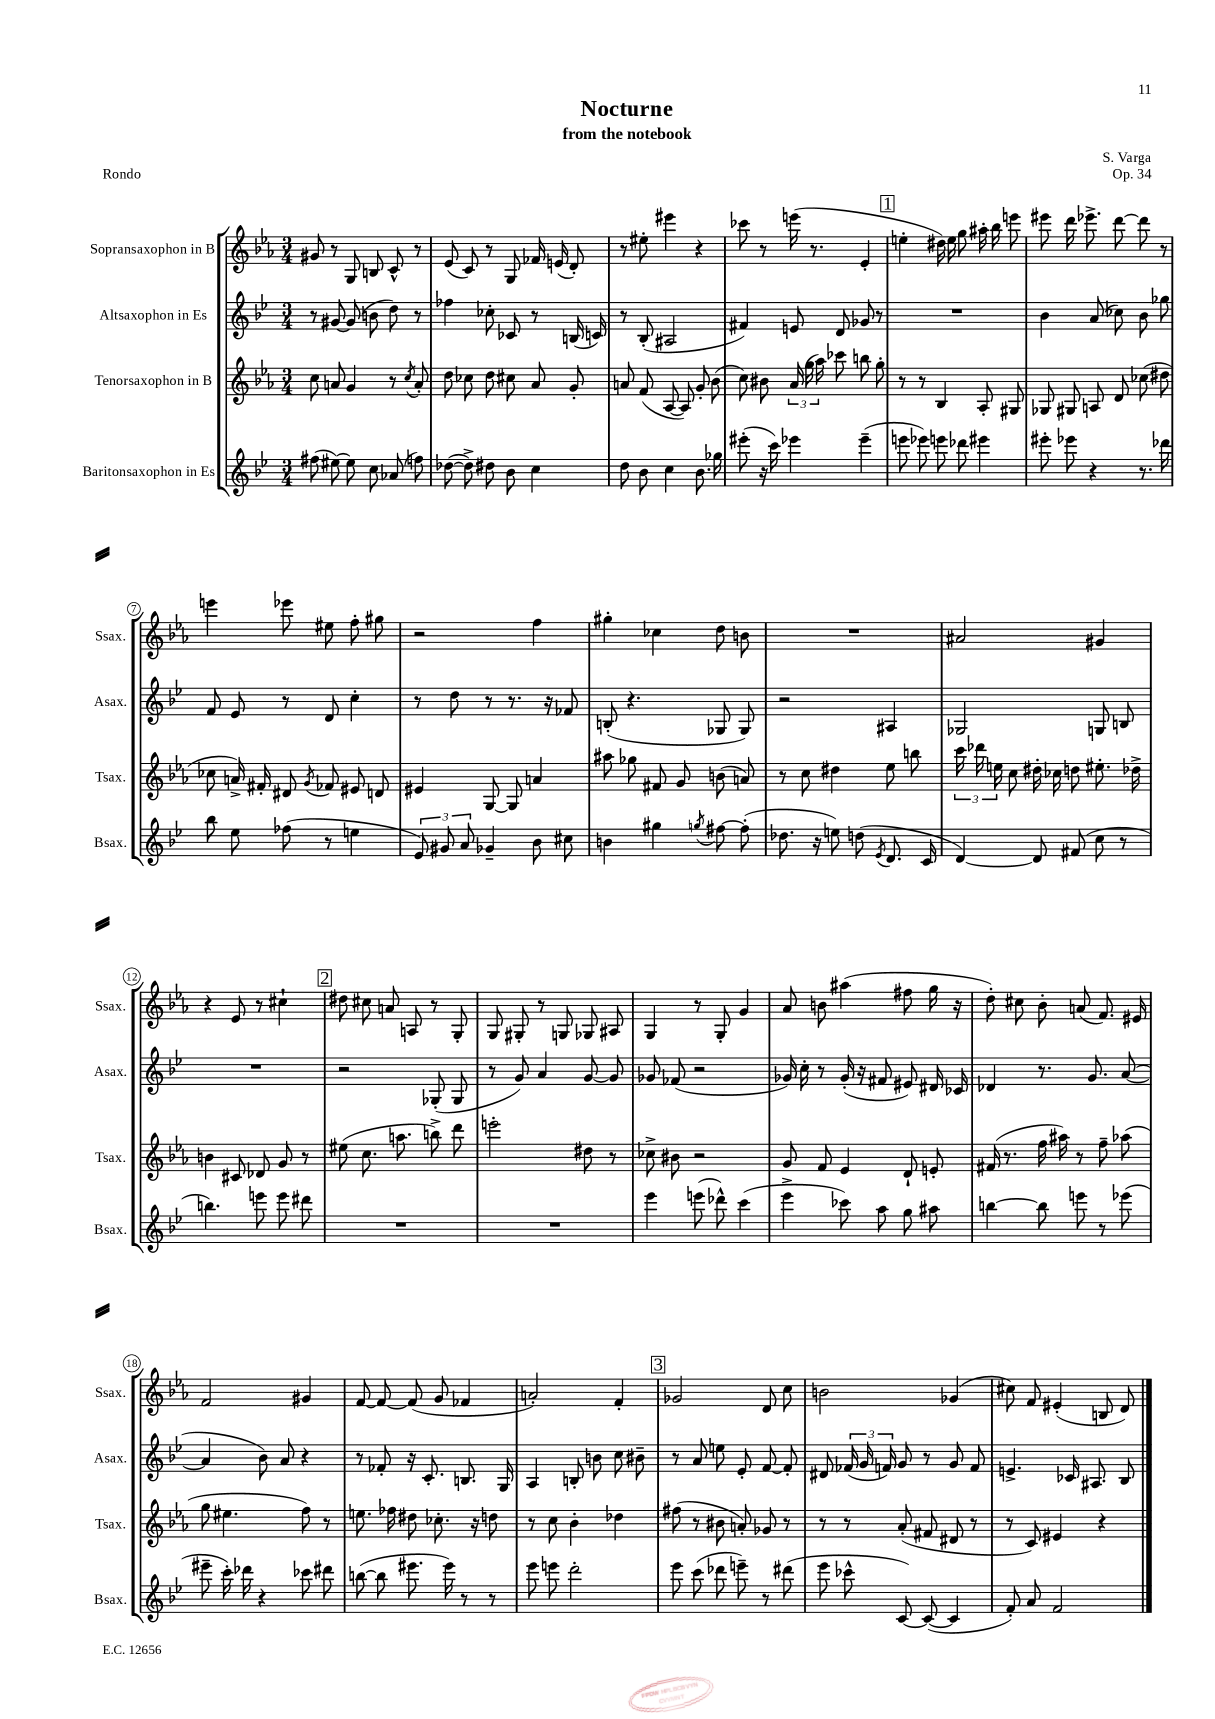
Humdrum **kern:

**kern	**kern	**kern	**kern
*staff4	*staff3	*staff2	*staff1
*clefG2	*clefG2	*clefG2	*clefG2
*k[b-e-]	*k[b-e-a-]	*k[b-e-]	*k[b-e-a-]
*M3/4	*M3/4	*M3/4	*M3/4
(8ff#	8cc	8r	8g#
[8ee#)	8a	[8g#	8r
8ee#]	4g	(8g#]	8G
8cc	.	8b	8B
(8a-	8r	8dd)	8c^^
.	8qcc	.	.
8ff)	8a'	8r	8r
=	=	=	=
([8dd-	8dd	4ff-	(8e-
8dd-^])	8cc-	.	8c)
8dd#	8dd	8cc-'	8r
8b-	8cc#	8c-	8G
4cc	8a-	8r	16f-
.	.	.	(16e
.	8g'	(16B	8d')
.	.	16c)	.
=	=	=	=
8dd	8a	8r	8r
8b-	(8f	(8B-'	8ee#'
4cc	[8A-	2A#	4eee#
.	8A-])	.	.
8.b-	8g'	.	4r
.	(8b-	.	.
16gg-	.	.	.
=	=	=	=
(8eee#'	8cc)	4f#)	8ccc-
16r	8b#	.	8r
16ccc)	.	.	.
4eee-	(24a-	8e	(16eee
.	24gg	.	.
.	.	.	8.r
.	24aa-)	.	.
.	8ccc-	8d	.
(4eee-~	8bb	8g-	4e-'
.	8gg'	8r	.
=	=	=	=
8eee	8r	2.r	4ee'
8eee-)	8r	.	.
8eee	4B-	.	16dd#)
.	.	.	16ee
8ddd-	.	.	8gg
4eee#	8A-'	.	16aa#'
.	.	.	16bb-
.	8G#	.	8eee
=	=	=	=
8eee#'	8G-	4b-	8eee#
8eee-	8G#	.	16ddd
.	.	.	8.eee-^
4r	8A	(8a	.
.	8d	8cc-)	[8ddd
8.r	(8cc-	8b-	8ddd]
.	8dd#	8gg-	8r
16ddd-	.	.	.
=	=	=	=
8bb-	8cc-	8f	4eee
8ee-	16a^)	8e-	.
.	16f#'	.	.
(8ff-	8d#	8r	8eee-
.	8qg	.	.
8r	8f-	8d	8ee#
4ee	8e#	4cc'	8ff'
.	8d	.	8gg#
=	=	=	=
12e-)	4e#	8r	2r
12g#	.	.	.
.	.	8dd	.
12a	.	.	.
4g-~	[8G	8r	.
.	8G]	8.r	.
8b-	4a	.	4ff
.	.	16r	.
8cc#	.	8f-	.
=	=	=	=
4b	8aa#	(8B'	4gg#'
.	8gg-	4.r	.
4gg#	8f#	.	4cc-
.	8g	.	.
8qgg	.	.	.
[8ff#	(8b	8G-	8dd
(8ff#']	8a)	8G-)	8b
=	=	=	=
8.dd-	8r	2r	2.r
.	8cc	.	.
16r	.	.	.
8ee)	4dd#	.	.
(8dd	.	.	.
8qe-	.	.	.
8.d	8ee-	4A#	.
.	8bb	.	.
16c	.	.	.
=	=	=	=
[4d)	24ccc	2G-	2a#
.	24ddd-	.	.
.	24ee	.	.
.	8cc	.	.
8d]	16dd#'	.	.
.	16cc-	.	.
(8f#	8dd	.	.
8cc	8.ee#'	8G	4g#
8r	.	8B	.
.	16dd-^	.	.
=	=	=	=
4.bb)	4b	2.r	4r
.	8c#	.	8e-
8eee	8d-	.	8r
8eee	8g	.	4cc#`
8ddd#	8r	.	.
=	=	=	=
2.r	(8ee#	2r	8dd#
.	8.cc	.	8cc#
.	.	.	8a
.	8.aa	.	.
.	.	.	8A
.	8bb^)	(8G-'	8r
.	8ddd	8G-	8G'
=	=	=	=
2.r	2eee'	8r	8G
.	.	8g)	8G#'
.	.	4a	8r
.	.	.	8G
.	8dd#	[8g	8G-
.	8r	8g]	8A#
=	=	=	=
4eee-	8cc-^	8g-	4G
.	8b#	(8f-	.
(8eee	2r	2r	8r
8ddd-^^)	.	.	8G'
(4ccc	.	.	4g
=	=	=	=
4eee-^	8g	16g-)	8a-
.	.	16cc'	.
.	8f	8r	8b
8ccc-)	4e-	(16g-'	(4aa#
.	.	16r	.
8aa	.	8f#	.
8gg	8d`	8e#)	8ff#
8aa#	8e'	16d#	16gg
.	.	16c-	16r
=	=	=	=
[4bb	(16f#	4d-	8dd')
.	8.r	.	.
.	.	.	8cc#
8bb]	16ff	8.r	8b-'
.	16aa#)	.	.
8eee	8r	.	(8a
.	.	8.g	.
8r	8ff~	.	8.f)
(8eee-	(8aa-	([8a	.
.	.	.	16e#
=	=	=	=
8eee#~	8gg	4a]	2f
16ccc')	4.ee#	.	.
16ddd-	.	.	.
4r	.	8b-)	.
.	.	8a	.
8ccc-	8ff)	4r	4g#
8ddd#	8r	.	.
=	=	=	=
([8bb	8.ee	8r	[8f
8bb]	.	8f-'	8f_
.	16ff-	.	.
8.eee#	8dd#	16r	(8f]
.	.	8.c'	.
.	8.cc-'	.	8g
16eee#)	.	.	.
8r	.	8.B	4f-
.	16r	.	.
8r	8dd	.	.
.	.	16G	.
=	=	=	=
8eee-	8r	4A	2a')
8eee	8cc	.	.
2ddd'	4b-'	8B'	.
.	.	8b	.
.	4dd-	8cc	4f'
.	.	8b#~	.
=	=	=	=
8eee-	(8ff#	8r	2g-
(8ccc	8r	8a	.
8ddd-	8b#	8ee	.
8eee~)	8a')	8e-'	.
8r	8g-	[8f	8d
(8ddd#	8r	8f']	8cc
=	=	=	=
8eee-	8r	8d#	2b
8ccc-^^	8r	(24f-	.
.	.	24g	.
.	.	24f)	.
[8c)	(8a-'	8g	.
(8c_	8f#	8r	.
4c]	8d#	8g	(4g-
.	8r	8f	.
=	=	=	=
8f')	8r	4.e^	8cc#)
8a	8c)	.	8f
2f	4e#	.	(4e#'
.	.	16c-	.
.	.	8.A#	.
.	4r	.	8B
.	.	8B-	8d)
==	==	==	==
*-	*-	*-	*-
